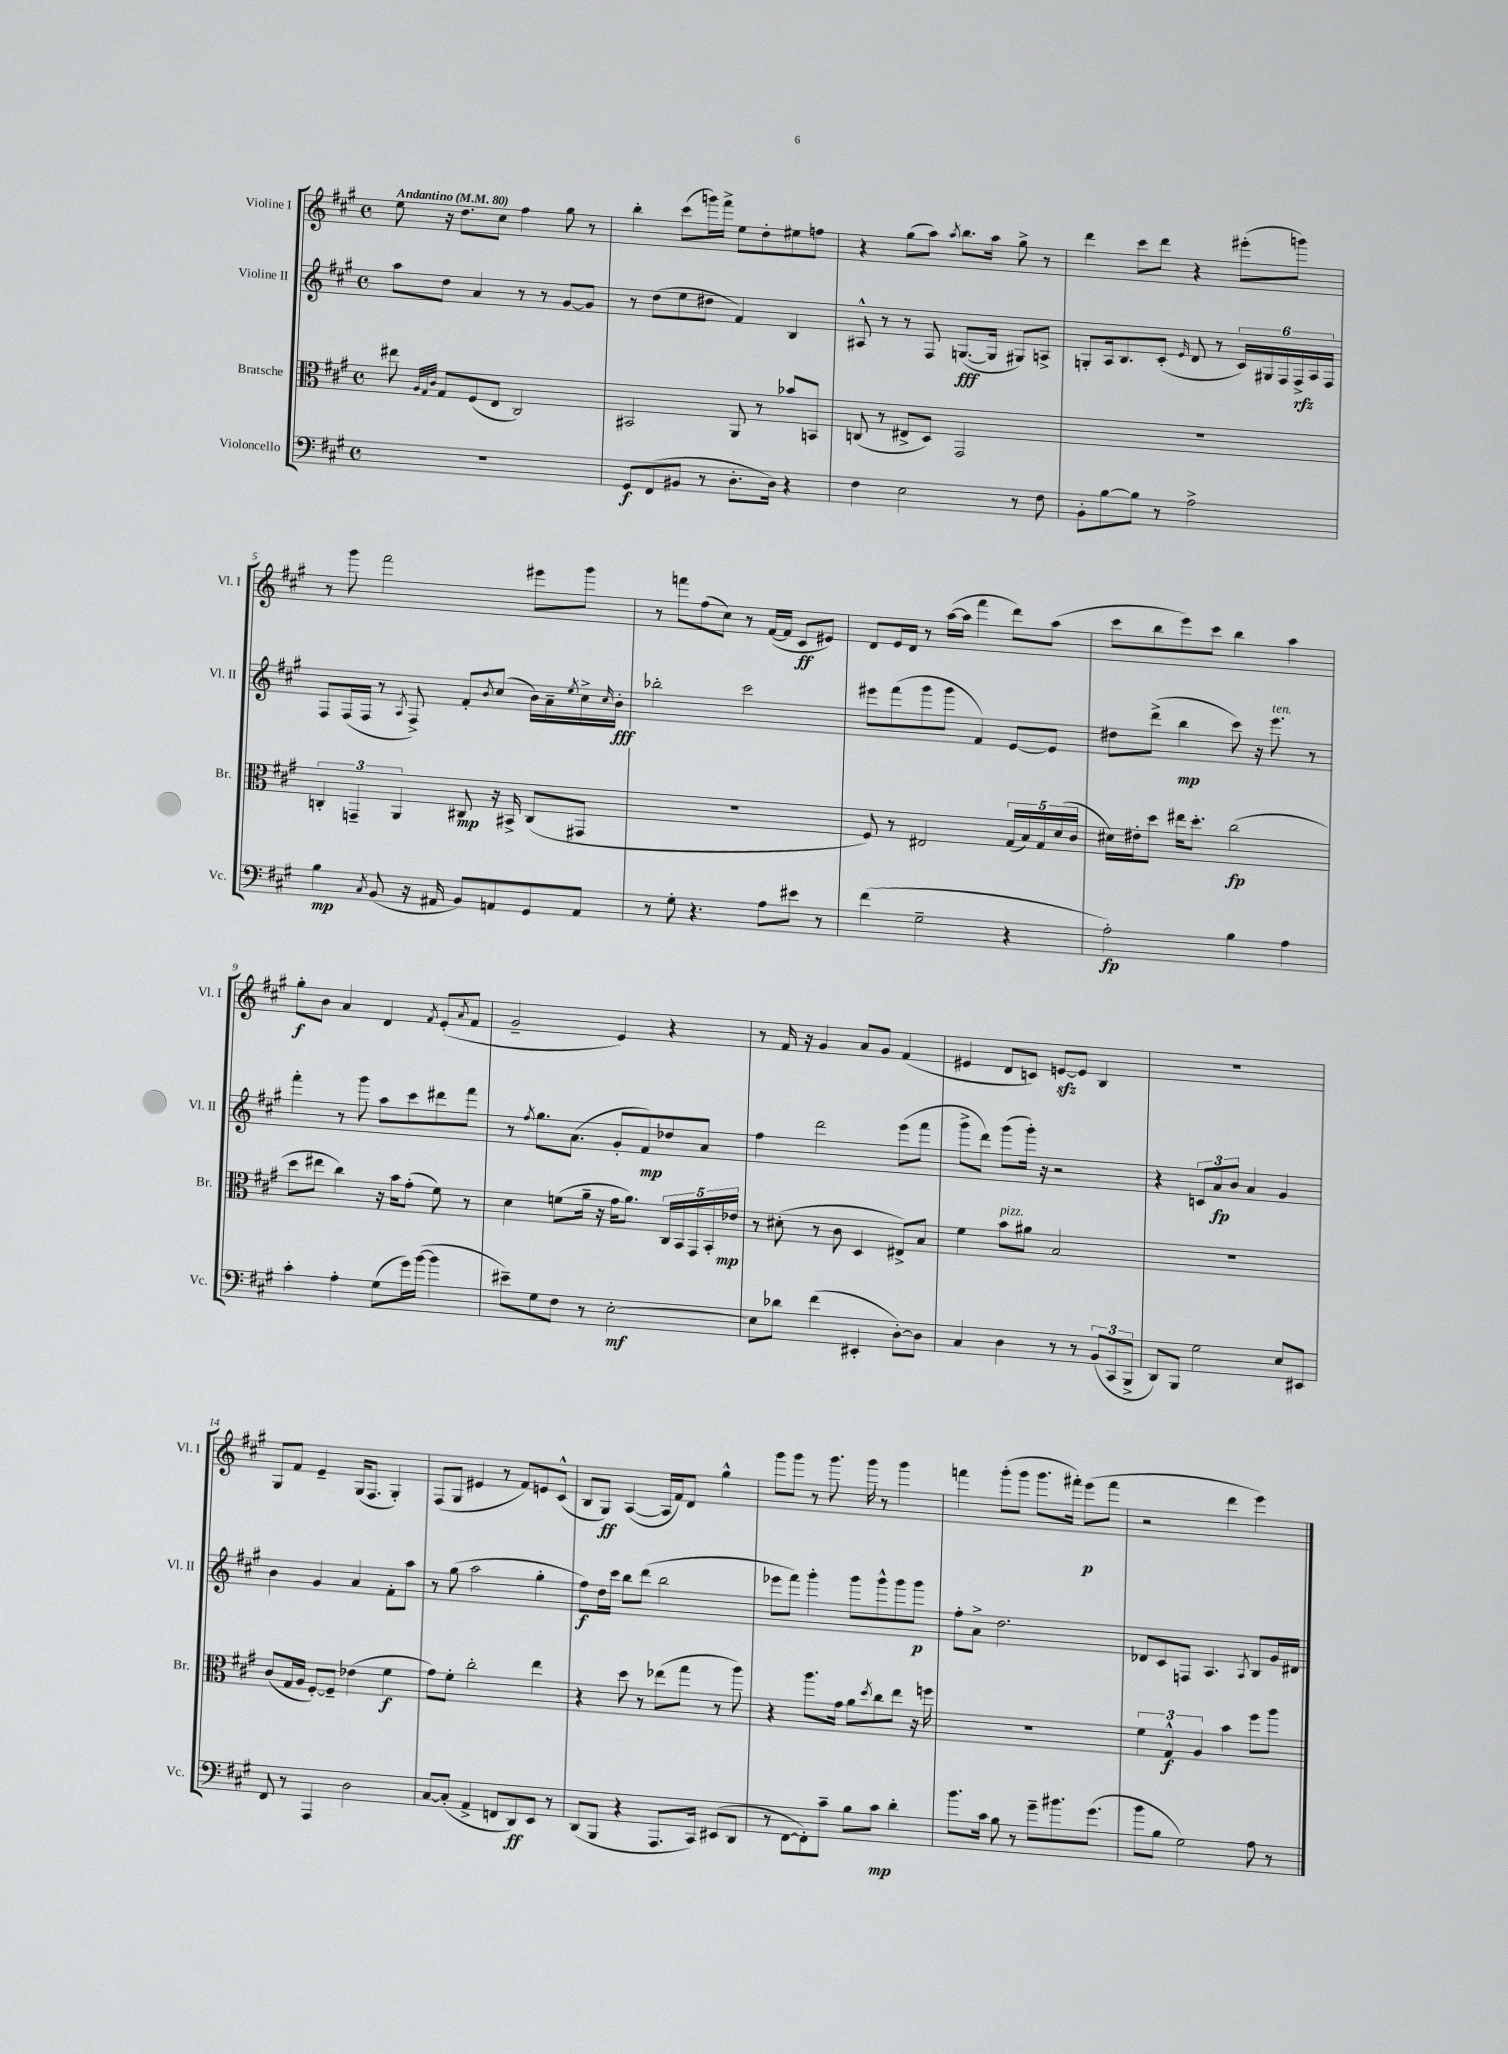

**kern	**kern	**kern	**kern
*staff4	*staff3	*staff2	*staff1
*clefF4	*clefC3	*clefG2	*clefG2
*k[f#c#g#]	*k[f#c#g#]	*k[f#c#g#]	*k[f#c#g#]
*M4/4	*M4/4	*M4/4	*M4/4
*met(c)	*met(c)	*met(c)	*met(c)
*MM80	*MM80	*MM80	*MM80
1r	8ee#	8aa	8ee
.	32qqA	.	.
.	32qqG#	.	.
.	32qqc#	.	.
.	8G#	8dd	16r
.	.	.	8.dd
.	(8F#	4a	.
.	8E	.	8cc#
.	2C#)	8r	4ff#
.	.	8r	.
.	.	[8g#	8gg#
.	.	8g#]	8r
=	=	=	=
8GG#	2BB#	8r	4bb'
(8FF#	.	(8dd	.
8BB#	.	8ee	(8ccc#
8r	.	8dd#	16ggg)
.	.	.	16fff#^
8.D'	8AA	4f#)	8ee
.	8r	.	8dd'
16D)	.	.	.
4r	8b-	4B	8ee#
.	8BB	.	8ff
=	=	=	=
4F#	(8C	8A#^^	4r
.	8r	8r	.
2E	8E#^	8r	(8gg#
.	8D)	8F#	8aa)
.	.	.	8qaa
.	2GG#	([8.G	8.bb
.	.	16G]	16aa
8r	.	8G#)	8gg#^
8F#	.	8A^	8r
=	=	=	=
8BB'	1r	8G'	4ddd
[8B	.	16A	.
.	.	8.B	.
8B]	.	.	8ccc#
8r	.	(8c#'	8ddd
.	.	16qqe	.
2A^	.	8d	4r
.	.	8r	.
.	.	24c#)	(8eee#'
.	.	24G#	.
.	.	24F#	.
.	.	24F#^	8ggg)
.	.	24A	.
.	.	24F#	.
=	=	=	=
4B	6C'	8F#	8r
.	.	(16F#	8ggg#
.	6GG~	.	.
.	.	16F#	.
8qC#	.	.	.
(8BB	.	8r	2fff#
.	6AA	.	.
.	.	8qA	.
16r	.	8F#^)	.
16AA#	.	.	.
8BB)	8C#	8f#'	.
.	.	8qb	.
8AA	16r	(8cc#	.
.	16BB#^	.	.
8GG#	(8C#	16b)	8eee#
.	.	16a~	.
.	.	8qee	.
8AA	8GG#	16cc#^	8ggg#
.	.	16qqcc#	.
.	.	16b'	.
=	=	=	=
8r	1r	2bb-'	8r
8G#'	.	.	8fff
4.r	.	.	(8ff#
.	.	.	8cc#)
.	.	2ccc#	8r
8A	.	.	([16f#
.	.	.	16f#]
8e#	.	.	8c#
8r	.	.	8e#)
=	=	=	=
(4f#	8F#)	8eee#	8d
.	8r	(8fff#	16e
.	.	.	16d
2G#~	2E#	8ggg#	8r
.	.	8ggg#	([16aa
.	.	.	16aa]
.	.	4f#)	4fff#
4r	(20G#	[8e	8ddd)
.	20B)	.	.
.	20G#	.	.
.	.	8e]	(8aa
.	(20d	.	.
.	20c#	.	.
=	=	=	=
2A')	16d#)	8dd#	8ccc#
.	16e#'	.	.
.	8dd	(8ddd^	8bb
.	16ee#	4bb	8eee)
.	8.dd'	.	.
.	.	.	8ccc#
4B	(2cc#	8ccc#)	4bb
.	.	16r	.
.	.	8.eee	.
4A	.	.	4aa
.	.	8r	.
=	=	=	=
4c#'	8dd	4fff#'	8gg#'
.	8ee#	.	8b
4A'	4cc#)	8r	4a
.	.	8ggg#	.
(8G#	16r	8aa	4d
.	16b	.	.
16g#)	(8g#'	8ccc#	.
([16b	.	.	.
.	.	.	8qf#
4b]	8f#)	8ddd#	(8e'
.	.	.	8qa
.	8r	8fff#	8f#
=	=	=	=
8e#~)	4d	8r	2g#~
.	.	8qff#	.
8G#	.	8.gg#	.
8F#	(8f	.	.
.	.	(8.a	.
8r	16a~	.	.
.	16r	.	.
[2E'	16g#	8g#'	4e)
.	8.a)	.	.
.	.	8f#)	.
.	20C#	8dd-	4r
.	20BB	.	.
.	20GG#	.	.
.	.	8a	.
.	20BB'	.	.
.	20e-	.	.
=	=	=	=
8E]	8r	4ff#	8r
8d-	(8d#'	.	16f#
.	.	.	16r
(4f#	8r	2ddd	4g#
.	8c#	.	.
4EE#'	4D	.	8a
.	.	.	8g#
[8D')	8E#^)	(8eee	(4f#
8D]	8B	8fff#	.
=	=	=	=
4C#	4f#	8ggg#^	4e#
.	.	8ddd)	.
4D	8b	(8ggg#	8d
.	8a#	16ggg#')	8c)
.	.	16r	.
8r	2B	2r	[8e
8r	.	.	8e]
(12BB	.	.	4B
12CC#	.	.	.
12BBB^	.	.	.
=	=	=	=
8DD)	1r	4r	1r
8BBB	.	.	.
2G#	.	12c	.
.	.	12a	.
.	.	12b	.
.	.	4a	.
8E	.	4g#	.
8EE#	.	.	.
=	=	=	=
8FF#	(8c#	4b	8G#
8r	16G#	.	8f#
.	16A	.	.
4AAA	[8F#')	4g#	4e~
.	8F#~]	.	.
2D	(4e-	4a	(16G#
.	.	.	8.F#
.	4f#	8f#'	4G#')
.	.	8aa	.
=	=	=	=
[8C#	8g#)	8r	(8F#
(8C#']	8f#'	(8gg#	8G#
4AA^	2cc#'	2aa	4e#
8FF	.	.	8r
8DD)	.	.	8f#)
8EE	4ee	4gg#'	8e
8r	.	.	(8c#^^
=	=	=	=
(8DD	4r	8ff#)	8B
8BBB	.	16dd	8G#)
.	.	16ccc#	.
4r	8dd	8bb	([4A
.	8r	(8ddd	.
8.AAA	(8ee-	2bb	16A]
.	.	.	16f#)
.	8gg#	.	8d
16CC#)	.	.	.
(8EE#	8r	.	4gg#^^
8DD	8aa)	.	.
=	=	=	=
8r	4r	8eee-	8ggg#
[8FF#	.	8fff#)	8ggg#
8FF#'])	8.aa	4ggg#'	8r
8c#~	.	.	8.ggg#
.	16g#	.	.
8B	8a	8ggg#	.
.	.	.	16ggg#
.	8qdd	.	.
8c#	8cc#	8ggg#^^	8r
4d'	8ee	8ggg#	4ggg#
.	16r	8ggg#	.
.	16ff	.	.
=	=	=	=
8.b	1r	8ff#'	4fff
.	.	8a^	.
16c#	.	.	.
8B	.	2.dd	(8ggg#'
8r	.	.	8ggg#
8g#~	.	.	8.ggg#
8.b#	.	.	.
.	.	.	16fff#')
.	.	.	(8eee
(8.g#	.	.	.
.	.	.	8fff#
=	=	=	=
8b	6f#	8d-	2r
8B	.	8c#	.
.	6G#^^	.	.
2G#)	.	8F	.
.	6A	.	.
.	.	4.A	.
.	4b	.	4ddd
.	.	8qA	.
8A	8ff#	8B	4eee)
8r	8aa	16g#	.
.	.	16d#	.
==	==	==	==
*-	*-	*-	*-
